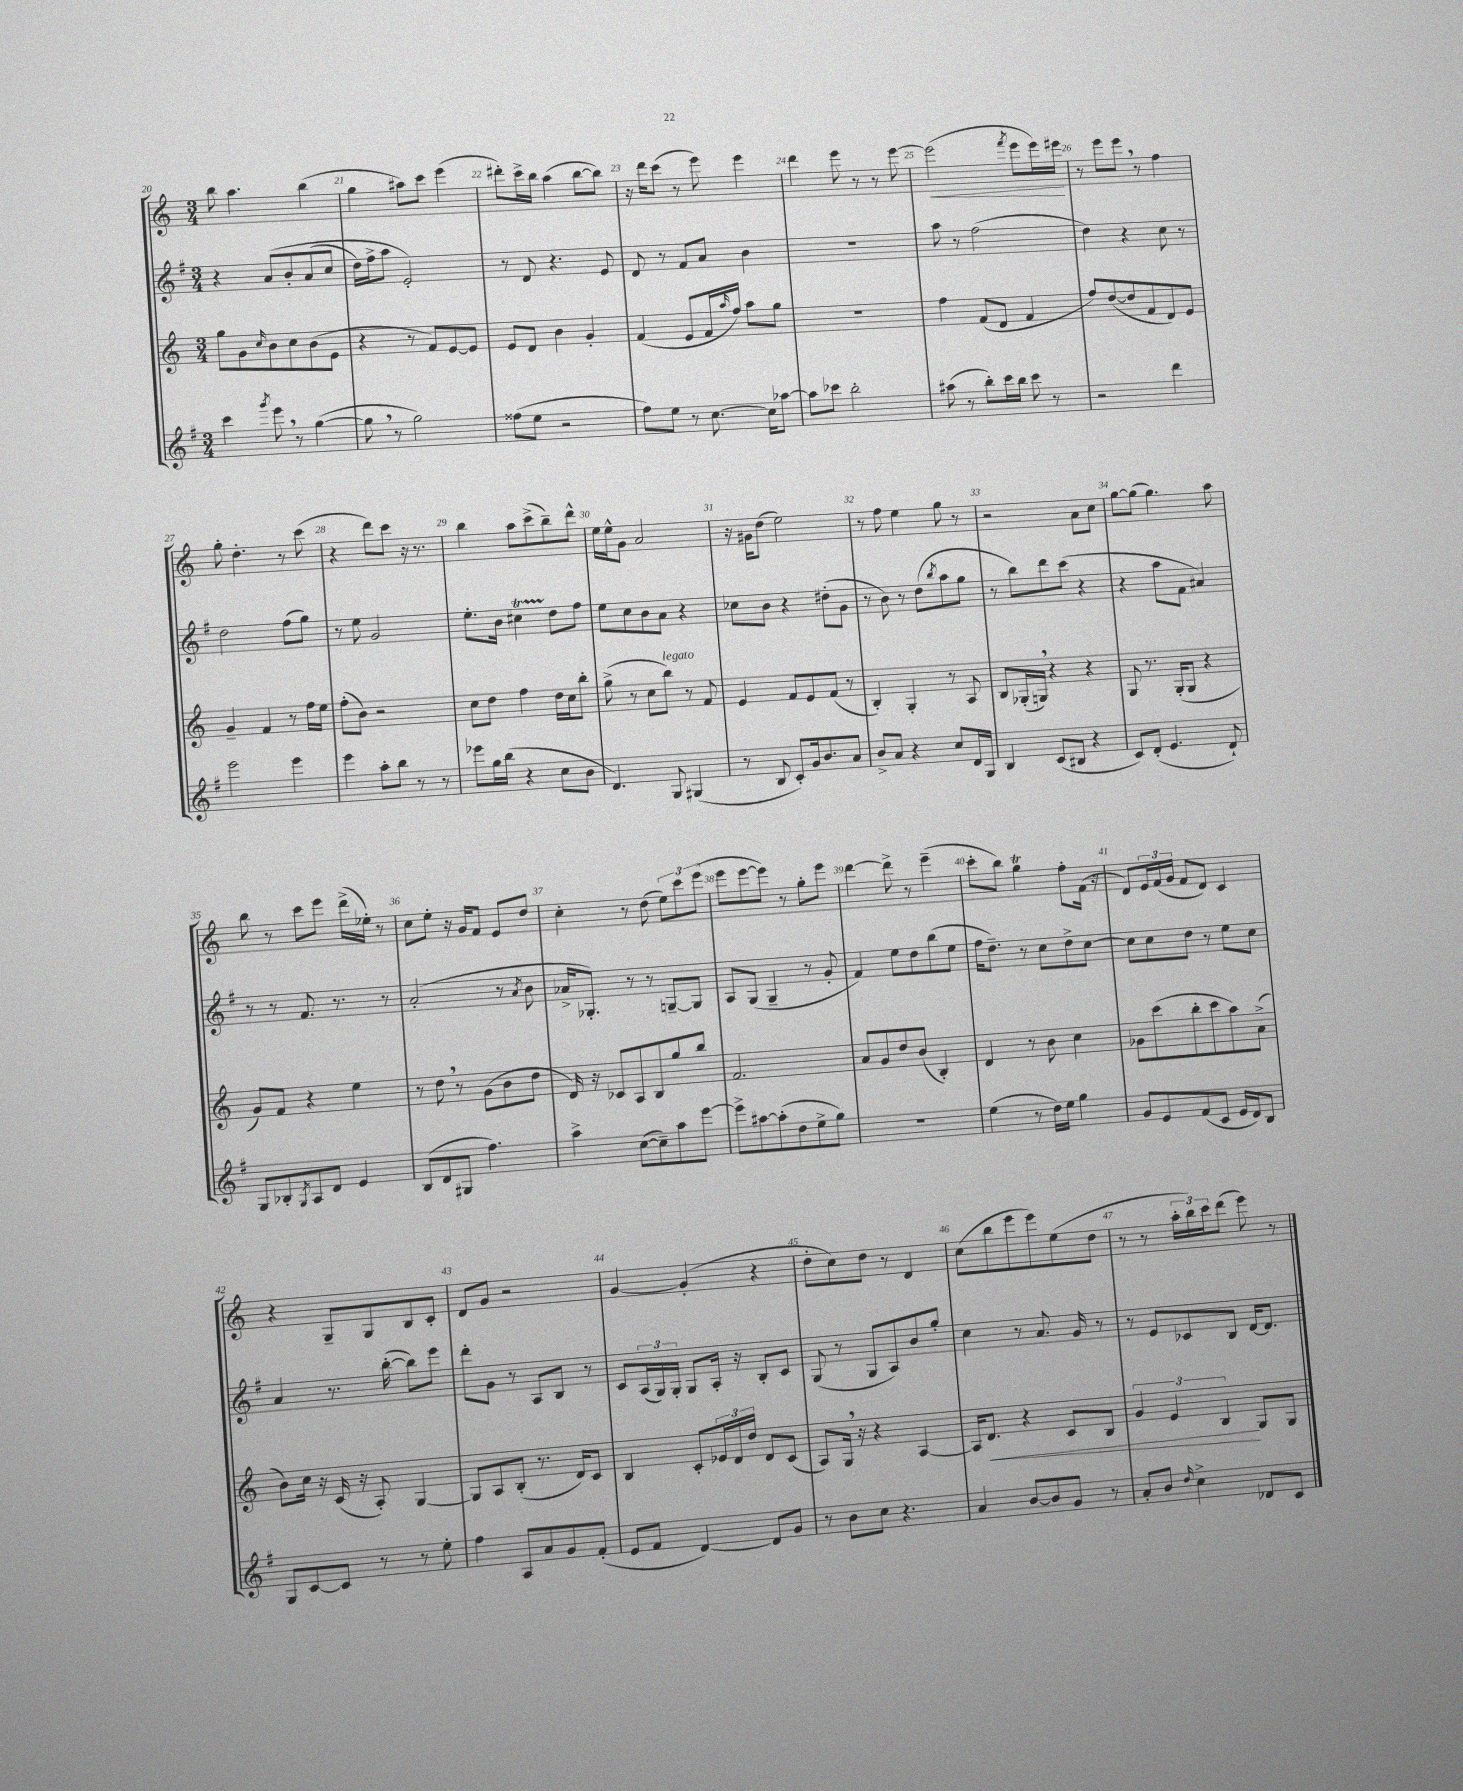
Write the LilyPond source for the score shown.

<<
\new StaffGroup <<
\new Staff = "s0" {
    \clef treble \key c \major \numericTimeSignature \time 3/4
    b''8 a''4. b''4( |
    g''4 ais''8) c'''8 e'''4( |
    dis'''8-.) c'''16-> b''16 a''4( b''8~ b''8) |
    r16 d'''16 c'''8( r8 e'''8) e'''4 |
    d'''4 e'''8 r8 r8 e'''8~ |
    e'''2\<( \acciaccatura { f'''8 } e'''8 e'''16) eis'''16\! |
    r8 e'''8 e'''8 \breathe r8 f''4 |
    g''8-. d''4.-. r8 c'''8( |
    r4 d'''8) c'''8 r16 r8. |
    b''4 a''8 c'''8->( b''8--) d'''8-^ |
    e''16 e''16-^ g'8 a'2 |
    r16 gis'16 d''8( e''2) |
    r8 f''8 e''4 g''8 r8 |
    r2 a'8 c''8 |
    g''8~ g''8( g''4.) a''8 |
    b''8 r8 c'''8 e'''8 d'''16->( ees''16-.) r8 |
    c''8 e''8-. r16 g'16 f'8 e'8 d''8 |
    c''4-. r8 d''8( \tuplet 3/2 { e''8) c'''8 e'''8( } |
    e'''8 e'''8~ e'''8) r8 g''8-. e'''8 |
    d'''4~ d'''8-> r8 e'''4--( |
    c'''8-. b''8) g''4\trill f''8-. f'16( r16 |
    d'8) \tuplet 3/2 { e'16 f'16( g'16 } f'8 d'8) c'4 |
    r4 g8-- g8 b8 c'8-. |
    d'8 g'8 r2 |
    g'4~ g'4-.( r4 |
    d''8-. c''8) d''8 r8 d'4 |
    c''8( b''8 e'''8 e'''8) e''8( d''8 |
    r8 r8 \tuplet 3/2 { a''16-. b''16) c'''16 } d'''8( e'''8) r8 \bar "|." |
}
\new Staff = "s1" {
    \clef treble \key g \major \numericTimeSignature \time 3/4
    r4 a'8\( b'8-. a'8( c''8 |
    d''16) fis''16-> a''8 e'2-.\) |
    r8 d'8 r4. e'8 |
    d'8 r8 fis'8 a'8 b'4 |
    R2. |
    a''8 r8 fis''2( |
    d''4) r4 c''8 r8 |
    d''2 fis''8( g''8) |
    r8 e''8 g'2 |
    e''8.-. b'16 cis''4\startTrillSpan d''8\stopTrillSpan fis''8 |
    e''8 c''8 b'8 a'8 r4 |
    ces''8 b'8 r4 dis''8-.( g'8 |
    r8 b'8) r8 d''8( \acciaccatura { b''8 } a''8 g''8 |
    r8 b''8) d'''8 c'''8( r4 |
    r4 a''8 fis'8 ais'4) |
    r8 r8 fis'8. r8. r8 |
    a'2-.( r8 \acciaccatura { a'8 } b'8 |
    aes'16-> ges8.-.) r8 r8 g8~-- g8 |
    a8 g8( g4-- r8 g'8-. |
    fis'4) e''8 d''8 b''8( e''8 |
    fis''16 d''8.--) r8 c''8 d''8-> c''8~ |
    c''8 c''8 d''8 r8 e''8 c''8 |
    a'4 r8. b''16~-.( b''8) e'''8 |
    d'''8-. g'8 r8 a8 b8 r8 |
    c'8 \tuplet 3/2 { a16( g16) g16-. } g8 a16-. r16 b8-. c'8 |
    g8( r8 g8 a8) b'8 g''8-. |
    c''4 r8 a'8. g'16 r8 |
    r8 e'8 ces'8 b8 d'16~ d'8. \bar "|." |
}
\new Staff = "s2" {
    \clef treble \key c \major \numericTimeSignature \time 3/4
    g''8 g'8 \grace { c''16 } b'8 c''8 b'8( e'8 |
    r4 r8 f'8) e'8~ e'8 |
    e'8 d'8 b'4 g'4-. |
    f'4( e'8 f'16 \grace { a''16 } f''16) a''8 g''8 |
    R2. |
    f''4 f'8( d'8 f'4 |
    f''8) d''8~( d''8 f'8 d'8) e'8 |
    g'4-- f'4 r8 f''16 e''16 |
    f''8-.( b'8) r2 |
    c''8 d''8 f''4 d''16 c''16 b''8-. |
    g''8->( r8 c''8 b''8^\markup { \italic "legato" }) r8 f'8 |
    e'4 f'8 e'8 f'8( r8 |
    b4-.) g4-. r8 a8 |
    b8 ges16-.( g16) \breathe r4 r4 |
    g8 r8. g16-.( g8 r4 |
    g'8) f'8 r4 e''4 |
    r8 d''8 \breathe r8 g'8( b'8 d''8 |
    d'16) r16 ces'8 a8 b8 g''8 b''8 |
    f'2. |
    a'8 g'8 d''8 b'8( b4-.) |
    d'4 r8 b'8 c''4 |
    ges'8 c'''8( b''8-. c'''8 a''8) a'8->( |
    b'8) c''16 r16 c'16( r16 a8-.) g4~ |
    g8 a8 b8-.( r8. d'16) c'8 |
    b4 c'8-. \tuplet 3/2 { ees'16 d'16 d''16 } d'8 c'8( |
    a8) g16 \breathe r16 r4 a4~ |
    a16 d'8.\< r4 c'8 b8 |
    \tuplet 3/2 { g'4 e'4 b4\! } g8 g8 \bar "|." |
}
\new Staff = "s3" {
    \clef treble \key g \major \numericTimeSignature \time 3/4
    c'''4 \acciaccatura { g'''8 } e'''8 \breathe r8 g''4~( |
    g''8 \breathe r8 g''2) |
    fisis''8( e''8 r2 |
    fis''8) e''8 r8 c''8.~ c''16 aes''8~ |
    aes''8 ces'''8 b''2-. |
    ais''8( r8 b''8-.) c'''16 b''16 c'''8 r8 |
    r2 d'''4 |
    e'''2 e'''4 |
    e'''4 a''8-. b''8 r8 r8 |
    ees'''8 g''16 b''16( r4 c''8 b'8 |
    d'4.) g8 gis4( |
    r8 b8 c'8-.) g'16 b'8. a'8 |
    b'8-> a'8 r4 c''8 d'16 g16 |
    b4 c'8( bis8 r4 |
    c'8) d'8-.( e'4. d'8-!) |
    g8 bes8-. \acciaccatura { g8 } a8 d'8 e'4 |
    b8( d'8 gis8 fis''4.) |
    a''4-> c''8~( c''8--) a''8 e'''8~ |
    e'''8-> ais''8~ ais''8-.( d''8 e''8-> g''8) |
    R2. |
    e''4( r8 d''16) e''16 g''4 |
    g'8 e'8 fis'8( c'8 e'16 d'16) b8 |
    g8 c'8~ c'8 r8 r8 e''8-. |
    fis''4 a8 a'8 g'8 fis'8-.( |
    e'8 fis'8 d'4~) d'8 g'8 |
    r8 b'8 c''8 r4. |
    a'4 b'8~ b'8 g'8 r8 |
    a'8-. b'8 \grace { d''16 } c''4-> des'8 c'8 \bar "|." |
}
>>
>>
\layout { \context { \Score currentBarNumber = #20 \override BarNumber.break-visibility = ##(#f #t #t) barNumberVisibility = #all-bar-numbers-visible } }
